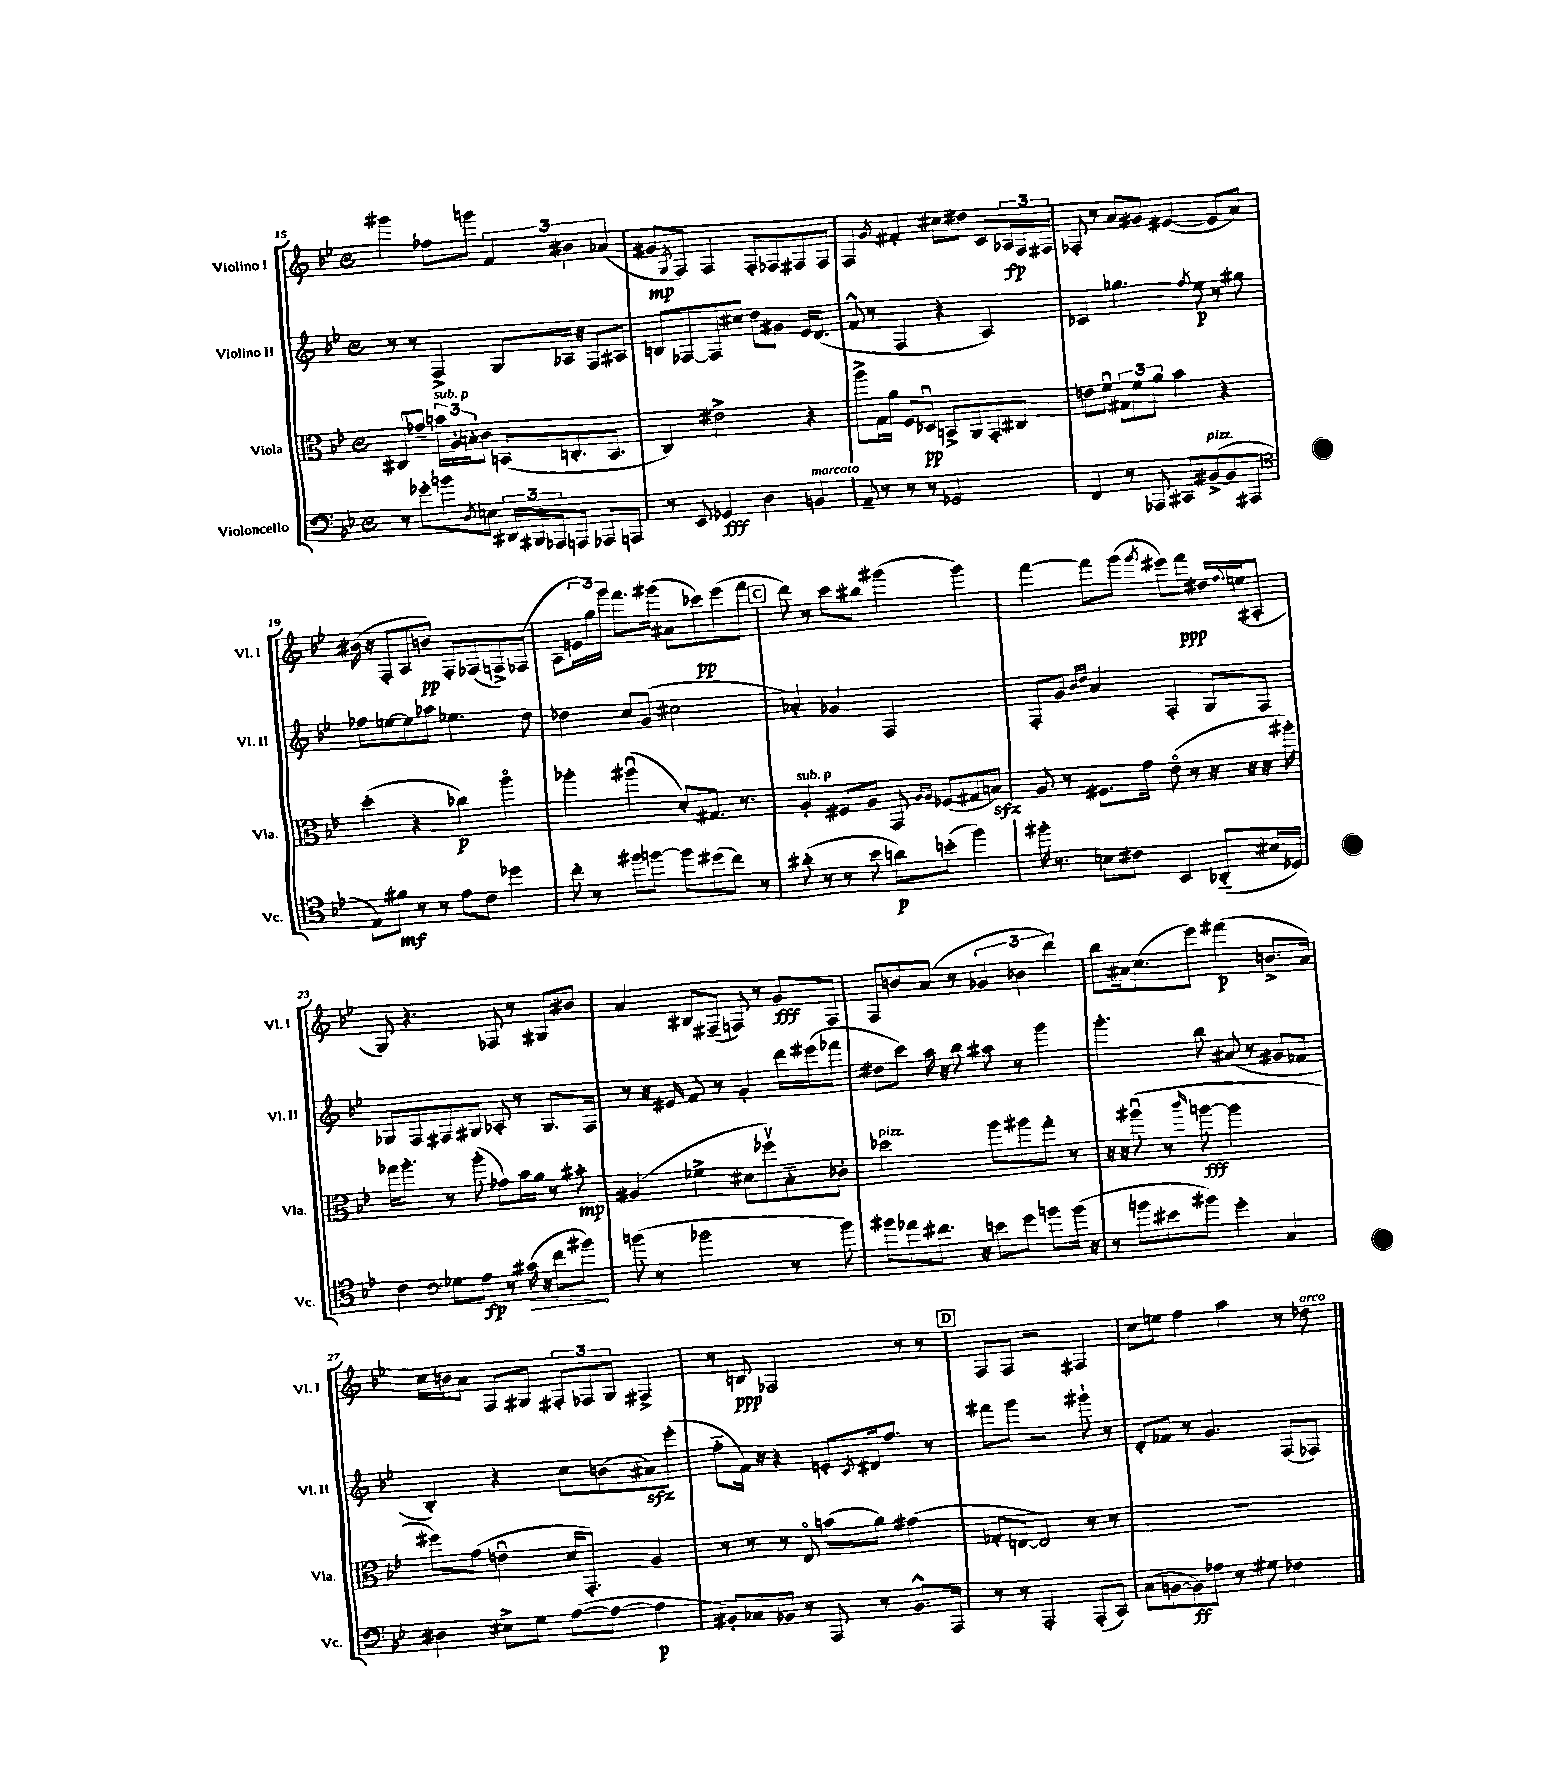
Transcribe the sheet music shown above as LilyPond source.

<<
\new StaffGroup <<
\new Staff = "s0" \with { instrumentName = "Violino I" shortInstrumentName = "Vl. I" } {
    \clef treble \key bes \major \defaultTimeSignature \time 4/4
    gis'''4 fes''8 g'''8 \tuplet 3/2 { f'4 bis'4 aes'4( } |
    gis'8\mp \acciaccatura { g8 } f8) f4 f8-. fes8 fis8 fis8 |
    f4 \acciaccatura { g'8 } fis'4-. cis''8 dis''8 c'8 \tuplet 3/2 { aes16\fp f16 fis16 } |
    fes8-. r8 a'8 gis'8 eis'4~( eis'8 a'8) |
    bis'16( r16 f8-. a8 b'8\pp) f8-. fes8( f8->) fes8( |
    a8 \tuplet 3/2 { e'16 g''16) g'''16 } f'''8. gis'''16( ais'8 ces'''8\pp) ees'''8( f'''8 |
    \mark \markup { \box "C" } d'''8) r8 c'''8 bis''8 gis'''4( gis'''4) |
    f'''4~ f'''8 g'''8( \acciaccatura { g'''8 } eis'''8) f'''8\ppp dis''16 \appoggiatura { f''8 } e''16( ais8-. |
    g8) r4. fes8 r8 gis8 bis'8 |
    a'4 bis8 fis8--( f8) r8 g'8\fff f8 |
    f8 b'8 a'8( r8 \tuplet 3/2 { ges'4 bes'4 d'''4) } |
    bes''8 ais'16 c''8.( ees'''8) fis'''4\p( b'8.-> ais'16) |
    c''16 b'16 a'8 f8 gis8 \tuplet 3/2 { fis8-. fes8 gis8 } fis4-> |
    r8 b8\ppp fes2 r8 r8 |
    \mark \markup { \box "D" } f8 f8 r2 fis4 |
    c''8 e''8 f''4 a''4 r8 des''8^\markup { \italic "arco" } \bar "|." |
}
\new Staff = "s1" \with { instrumentName = "Violino II" shortInstrumentName = "Vl. II" } {
    \clef treble \key bes \major \defaultTimeSignature \time 4/4
    r8 r8 f4-> g8 aes16 r16 f8 ais8 |
    b8 fes8~ fes8 cis''8 d''8 gis'8 ees'16 d'8.( |
    f'8-^ r8 f4 r4 a4) |
    ces'4 ges''4. \acciaccatura { f''8 } ees''8\p r8 gis''8 |
    fes''8 e''8~ e''8 aes''8 ees''4. d''8 |
    des''4 c''8 g'8( cis''2 |
    \mark \markup { \box "C" } aes'4-.) ges'4 f2 |
    f8-. g'8 \grace { bes'16 d''16 } a'4 f4-. g8 f8 |
    ges8 f8 fis8 gis8 aes8-. r8 gis8. fis16 |
    r8 r16 eis'16 f'8 r8 g'4-. d'''16 eis'''16( fes'''8 |
    dis''8 c'''8) a''16 r16 bes''8 ais''8 r8 g'''4 |
    g'''4.-. bes''8 ais'8( r8 gis'8 fes'8 |
    bes4-.) r4 c''8 b'8( ais'8\sfz) ees'''8-.( |
    f''8-_ f'16) r16 r4 e'8-. \acciaccatura { c'8 } dis'16 f''8. r8 |
    \mark \markup { \box "D" } fis'''8 g'''8 r2 gis'''8-! r8 |
    d'8-. fes'8 r8 g'4. f8( fes8) \bar "|." |
}
\new Staff = "s2" \with { instrumentName = "Viola" shortInstrumentName = "Vla." } {
    \clef alto \key bes \major \defaultTimeSignature \time 4/4
    cis8 ges'8-- \tuplet 3/2 { b'16^\markup { \italic "sub. p" } a16-. b16-. } c'8 b,8( c8.-. b,8. |
    c4) eis'2-> r4 |
    a''8-> g16 a'16 f8 des8\downbow\pp b,8-> a,8 g,8-. cis8 |
    e'8 f'8\downbow \tuplet 3/2 { gis8 f'8 a'8 } bes'4 r4 |
    d''4-.( r4 ces''4\p) a''4\flageolet |
    aes''4-. ais''4\downbow( d'8-.) gis8. r8. |
    \mark \markup { \box "C" } a4-.^\markup { \italic "sub. p" } fis8 a8 g,8 \grace { a16 a16 } fes8( gis8 b8\sfz) |
    a8 r8 fis8. g'16 ees'8\flageolet( r8 r16 r16 r16 ais''16-.) |
    ges''16 a''8.-. r8 a''8-.( ges'8) bes'16 a'16 r8 bis'8-.\mp |
    ais4( fes'4-> dis'8 fes''8\upbow) bes8-_ ces'8-. |
    des''2^\markup { \italic "pizz." } a''8 ais''8 g''8-. r8 |
    r16 r16 ais''8\downbow( r8 \grace { c'''16 } a''8~\fff a''2 |
    fis''8) g'8( e'4\downbow d'16 g,8.-.) a4 |
    r8 r8 r8 ees8\flageolet b'8( a'8) gis'4( |
    \mark \markup { \box "D" } ges8-. e8~ e2) r8 r8 |
    R1 \bar "|." |
}
\new Staff = "s3" \with { instrumentName = "Violoncello" shortInstrumentName = "Vc." } {
    \clef bass \key bes \major \defaultTimeSignature \time 4/4
    r8 ges'8-. b'8 \acciaccatura { d8 } e8 \tuplet 3/2 { dis,16 bis,,16 aes,,16 } a,,8 aes,,8 a,,8 |
    r8 ees,8 ges,4\fff d4 b,4^\markup { \italic "marcato" } |
    a,8-- r8 r8 r8 ges,2 |
    f,4 r8 aes,,8 cis,8 bis,8~->^\markup { \italic "pizz." }( bis,8 ais,,8 |
    \clef tenor ees8) fis'8\mf r8 r8 ees'8 c'8 des''4 |
    c''8-. r8 fis''8 f''8~ f''8 dis''8( c''8) r8 |
    \mark \markup { \box "C" } ais'8-.( r8 r8 bes'8 a'8\p) b'8-.( f''4) |
    fis''16-. r8. b8 cis'8 bes,4 aes,8-_( bis16 des16) |
    c'4 \clef bass ges8 a8\fp r8 \once \override Hairpin.circled-tip = ##t cis'16\>( r16 f'8 bis'8\!) |
    b'8( r8 bes'2 r8 bes'8) |
    bis'8 aes'8 fis'8. r16 e'8 g'8 b'8 b'16( r16 |
    r8 b'8 eis'8 bis'8) g'4-. c4 |
    dis4 eis8-> g8 a8~( a8~ a4\p |
    bis,8-.) ces8 bes,8 r8 a,,8 r8 bes,8.-^ a,,16 |
    \mark \markup { \box "D" } r8 r8 a,,2-. a,,8-.( c,8) |
    c8( b,8~ b,8\ff) aes8 r8 gis8 fes4 \bar "|." |
}
>>
>>
\layout { \context { \Score currentBarNumber = #15 } }
